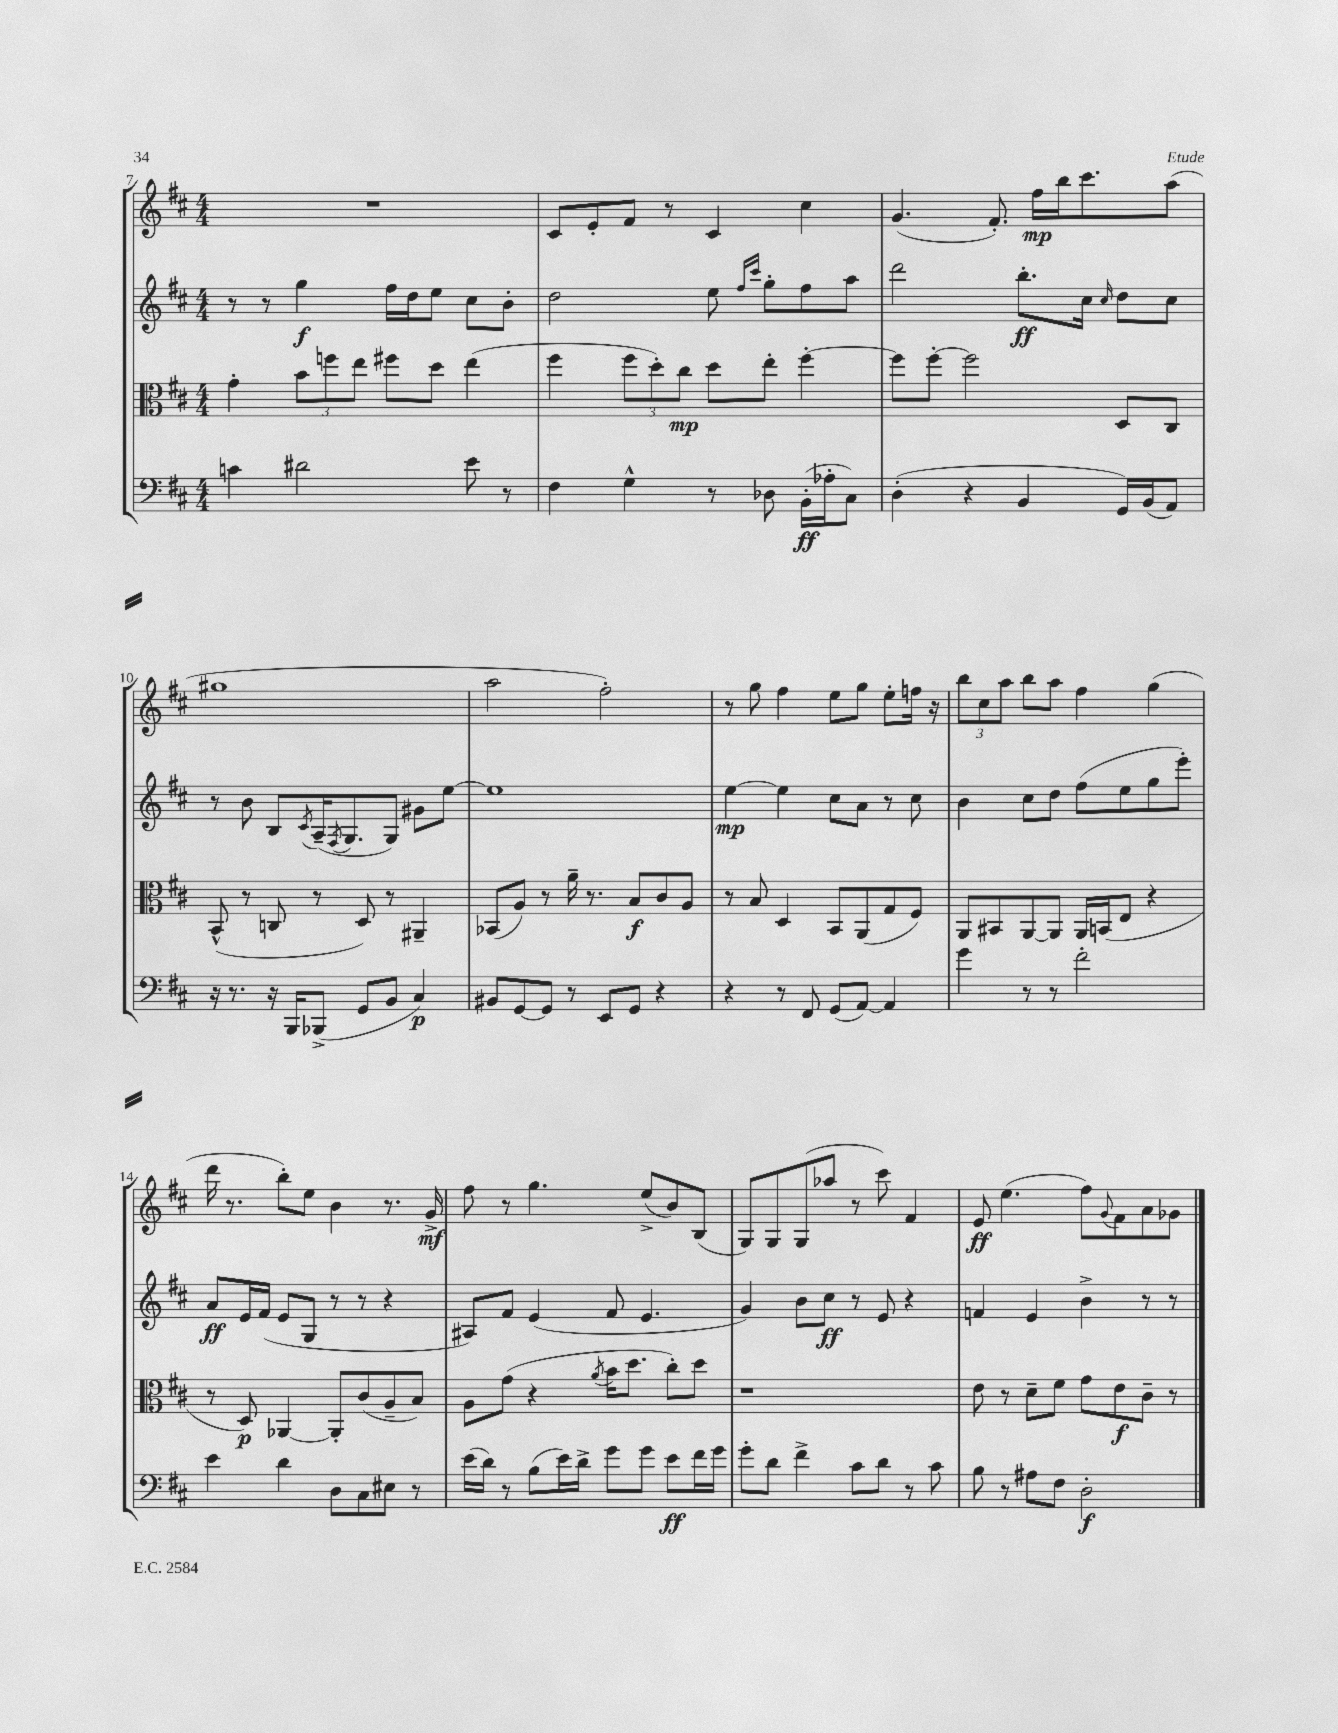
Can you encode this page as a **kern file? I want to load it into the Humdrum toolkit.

**kern	**kern	**kern	**kern
*staff4	*staff3	*staff2	*staff1
*clefF4	*clefC3	*clefG2	*clefG2
*k[f#c#]	*k[f#c#]	*k[f#c#]	*k[f#c#]
*M4/4	*M4/4	*M4/4	*M4/4
4c	4g'	8r	1r
.	.	8r	.
2d#	12b	4gg	.
.	12ff	.	.
.	12ee	.	.
.	8ff#	16ff#	.
.	.	16dd	.
.	8dd	8ee	.
8e	(4ee	8cc#	.
8r	.	8b'	.
=	=	=	=
4F#	4ff#	2dd	8c#
.	.	.	8e'
4G^^	12ff#	.	8f#
.	12dd')	.	.
.	.	.	8r
.	12cc#	.	.
8r	8dd	8ee	4c#
.	.	16qqff#	.
.	.	16qqccc#	.
8D-	8ee'	8gg'	.
(16BB'	[4ff#'	8ff#	4cc#
16A-'	.	.	.
8C#)	.	8aa	.
=	=	=	=
(4D'	8ff#]	2ddd	(4.g
.	[8ff#'	.	.
4r	2ff#]	.	.
.	.	.	8.f#')
4BB	.	8.bb'	.
.	.	.	16ff#
.	.	.	16bb
.	.	16cc#	8.ccc#
.	.	16qqcc#	.
16GG)	8D	8dd	.
(16BB	.	.	.
8AA)	8C#	8cc#	(8aa
=	=	=	=
16r	(8BB^^	8r	1gg#
8.r	.	.	.
.	8r	8b	.
16r	8C	8B	.
16BBB	.	.	.
.	.	8qc#	.
(8BBB-^	8r	(16A~	.
.	.	8qF#	.
.	.	8.G	.
8GG	8D)	.	.
8BB	8r	8G)	.
4C#)	4AA#~	8g#	.
.	.	[8ee	.
=	=	=	=
8BB#	(8BB-	1ee]	2aa
[8GG	8A)	.	.
8GG]	8r	.	.
8r	16a~	.	.
.	8.r	.	.
8EE	.	.	2ff#')
8GG	8B	.	.
4r	8c#	.	.
.	8A	.	.
=	=	=	=
4r	8r	[4ee	8r
.	8B	.	8gg
8r	4D	4ee]	4ff#
8FF#	.	.	.
(8GG	8BB	8cc#	8ee
[8AA)	(8AA	8a	8gg
4AA]	8G	8r	8ee'
.	8F#)	8cc#	16ff
.	.	.	16r
=	=	=	=
4g	8AA	4b	12bb
.	.	.	12cc#
.	8BB#	.	.
.	.	.	12aa
8r	[8AA	8cc#	8bb
8r	8AA]	8dd	8aa
2f#'	16AA	(8ff#	4ff#
.	(16BB	.	.
.	8E	8ee	.
.	4r	8gg	(4gg
.	.	8eee')	.
=	=	=	=
4e	8r	8a	16ddd
.	.	.	8.r
.	8D)	16e	.
.	.	(16f#	.
4d	[4AA-	8e	8bb')
.	.	8G	8ee
8D	8AA-']	8r	4b
8C#	(8c#	8r	.
8E#	8A~	4r	8.r
8r	8B)	.	.
.	.	.	16g^
=	=	=	=
(16e	8A	8A#)	8ff#
16d)	.	.	.
8r	(8g	8f#	8r
(8B	4r	(4e	4.gg
16e)	.	.	.
16d^	.	.	.
.	8qa	.	.
8g	16b	8f#	.
.	8.dd	.	.
8g	.	4.e	(8ee^
8e	8cc#')	.	8b)
16f#	8dd	.	(8B
16g	.	.	.
=	=	=	=
8g'	1r	4g)	8G)
8d	.	.	8G
4f#^	.	8b	(8G
.	.	8cc#	8aa-
8c#	.	8r	8r
8d	.	8e	8ccc#)
8r	.	4r	4f#
8c#	.	.	.
=	=	=	=
8B	8e	4f	8e
8r	8r	.	(4.ee
8A#	8d~	4e	.
8F#	8f#	.	.
2D'	8g	4b^	8ff#)
.	.	.	8qqg
.	8e	.	8f#
.	8c#~	8r	8a
.	8r	8r	8g-
==	==	==	==
*-	*-	*-	*-
